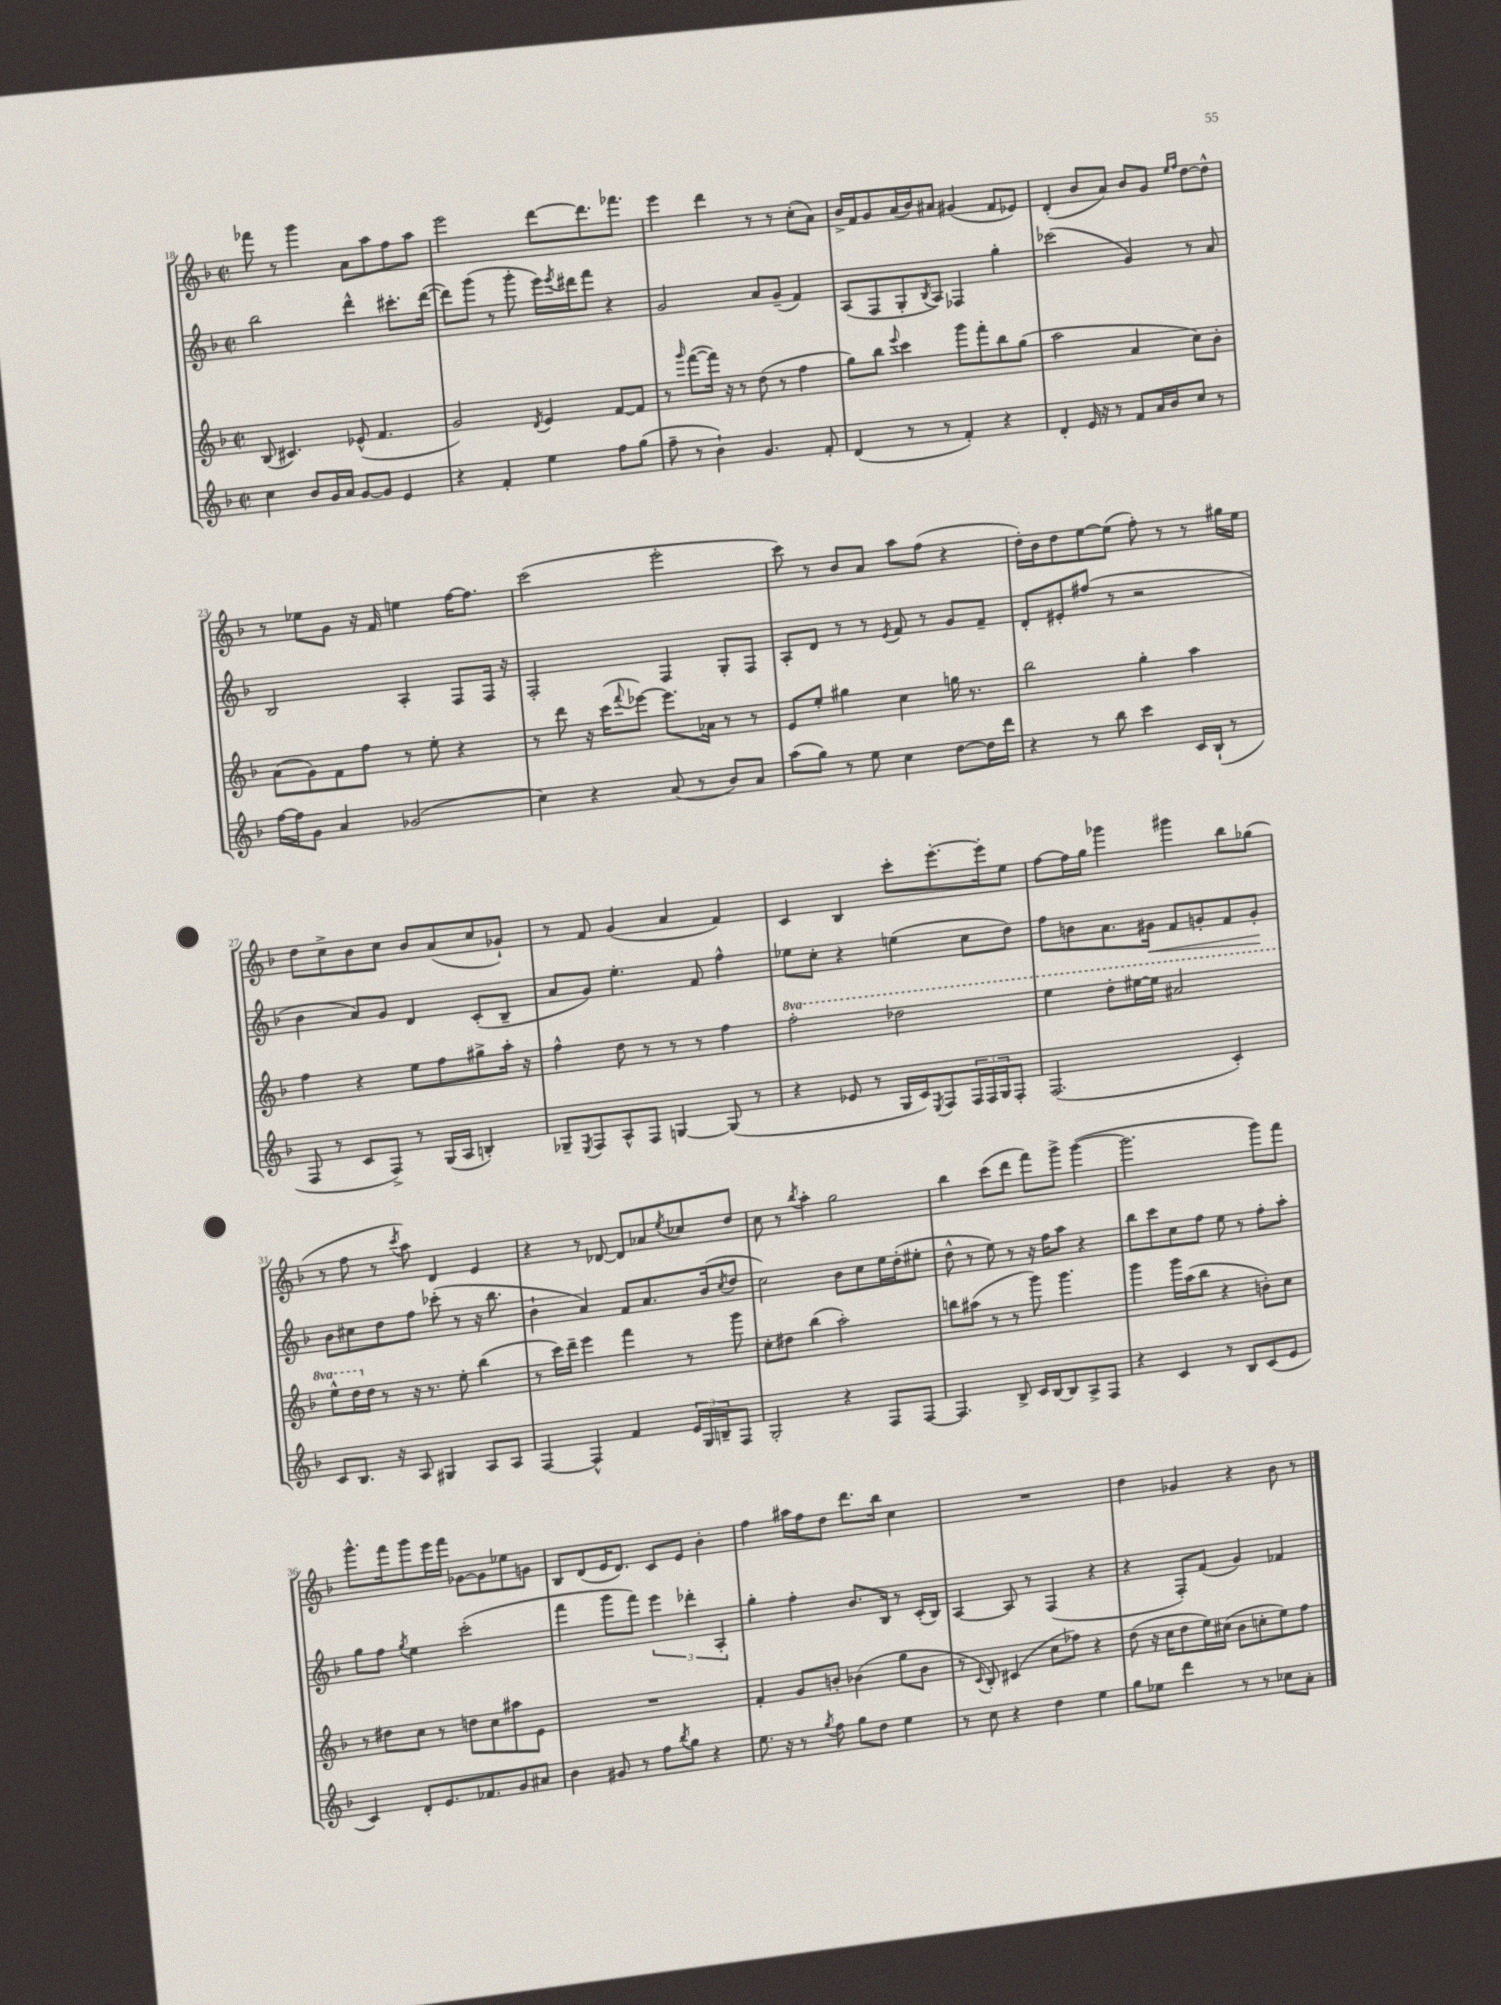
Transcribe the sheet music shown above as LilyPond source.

<<
\new StaffGroup <<
\new Staff = "s0" {
    \clef treble \key f \major \defaultTimeSignature \time 2/2
    fes'''8 r8 g'''4 a'8 a''8 f''8 a''8 |
    e'''2 d'''8~ d'''8. fes'''8. |
    e'''4 d'''4 r8 r8 c''8-.( a'8) |
    bes'16-> f'16 g'8 a'16( bes'16) ais'8 gis'4( f'8 ees'8) |
    d'4-.( bes'8 a'8) bes'8 g'8 \grace { e''16 f''16 } d''8~ d''8-^ |
    r8 ees''8 g'8 r16 f'16 e''4 f''16~ f''8. |
    c'''2( e'''2-. |
    c'''8) r8 bes'8 a'8 a''8 f''8( r4 |
    d''16-.) bes'16 d''8 e''8~ e''8( f''8-.) r8 r8 gis''16 e''16 |
    d''8 c''8-> bes'8 c''8 bes'8 a'8( c''8 ges'8-!) |
    r8 f'8 g'4( a'4 f'4) |
    c'4 bes4 c'''8-. e'''8.~-. e'''16-. e''8 |
    f''8~ f''16 g''16 ges'''4 gis'''4 bes''8 ges''8( |
    r8 f''8 r8 \acciaccatura { c'''8 } a''8) d'4 e'4 |
    r4 r8 des'8~ des'8 aes'8 \acciaccatura { e''8 } ces''8 d''8 |
    c''8 r8 \acciaccatura { bes''8 } a''4-. g''2 |
    bes''4 c'''8( d'''8 f'''8) g'''8-> g'''4~( |
    g'''2. g'''8) f'''8 |
    g'''8.-^ f'''16 g'''8 e'''16 f'''16 ges'8~ ges'8 ees''8 g'8 |
    bes8 d'8( e'16 d'8.) c'8 e'8 bes'4-. |
    f''4 ais''16 f''16 d''8 d'''8. bes''16 c''4 |
    R1 |
    d''4 ges'4 r4 bes'8 r8 \bar "|." |
}
\new Staff = "s1" {
    \clef treble \key f \major \defaultTimeSignature \time 2/2
    bes''2 d'''4-^ cis'''8.-. d'''16~( |
    d'''8) g'''8( r8 g'''8-. e'''16) \acciaccatura { e'''8 } dis'''16 f'''8 r4 |
    g'2 a'8 g'8--( f'4) |
    a8( f8 g8-. \acciaccatura { bes8 } a8) fes4 g''4-. |
    ces'''2( g'4) r8 a'8 |
    bes2 a4-. f8 f16 r16 |
    f2-. f4 g8-. f8 |
    a8-. d'8 r8 r8 \acciaccatura { e'8 } f'8 r8 g'8 f'8-- |
    d'8-. eis'8-. fis''8( r8 r2 |
    bes'4 a'8) g'8 d'4 c'8-.( bes8-- |
    a'8 g'8) e''4.-. f'8 f''4-^ |
    ees''8 c''8-. r4 e''4( c''8 d''8) |
    f''8 b'8 a'8. gis'16\< f'8 g'8-. f'8 g'8-.\! |
    bes'8 cis''8 d''8 f''8 ces'''8-.( r8 r16 bes''8. |
    bes'4-! a'4) f'8 a'8. bes'16( \acciaccatura { c''8 } d''8 |
    c''2) bes'8 c''8 e''16 d''16-.( eis''8-. |
    d''8-^ r8 e''8) r8 r16 f''16 a''8 r4 |
    bes''8 c'''8 c''8 f''8 e''8 r8 f''8-. a''8-. |
    g''8 f''8 \acciaccatura { g''8 } e''4 c'''2-.( |
    f'''4 g'''8 f'''8) \tuplet 3/2 { e'''4 des'''4-. a4-. } |
    g''4-. f''4-. bes'8. bes16 r8 c'16-.( bes16) |
    a4~ a8 r8 f4( r4 |
    r4 f8-.) f'8( g'4) fes'4 \bar "|." |
}
\new Staff = "s2" {
    \clef treble \key f \major \defaultTimeSignature \time 2/2 \set Staff.ottavationMarkups = #ottavation-simple-ordinals
    bes8( cis'4.) ees'8-^( f'4. |
    g'2) \acciaccatura { d'8 } e'4 f'8~ f'8 |
    r8 \grace { g'''16 } f'''8~( f'''16) r16 r8 d''8( r8 f''4 |
    g''8) bes''8 \appoggiatura { e'''8 } c'''4 g'''8 f'''8-. bes''8 g''8( |
    a''2 a'4 c''8) bes'8-. |
    a'8( g'8) f'8 f''8 r8 e''8-. r4 |
    r8 d'''8 r16 c'''16( \appoggiatura { f'''8 } ees'''8~) ees'''8. aes'16 r8 r8 |
    e'8 e''8-. gis''4 c''4 g''16 r8. |
    bes''2 g''4-. a''4 |
    f''4 r4 e''8 f''8 gis''8-> a''16-. r16 |
    f''4-^ d''8 r8 r8 r8 f''4 |
    \ottava #1 f'''2-. des'''2 |
    e'''4 d'''8-. eis'''16~ eis'''16 ais''2 |
    e'''8-^ d'''16 \ottava #0 d''16 r8 r16 r8. e''8-. bes''4( |
    r8 c'''16) d'''16-- e'''4 f'''4 r8 g'''8 |
    c''8-. dis''8 bes''4( a''2-.) |
    b''8 ais''8( r8 r8 g'''8) g'''4. |
    g'''4 g'''16 a''16( bes''8 r4 b'8-.) c''8 |
    r8 dis''8 c''8 r8 d''8 c''8 ais''8 e'8 |
    R1 |
    f'4-. g'8 b'8-. bes'4( g''8 bes'8 |
    r8 \appoggiatura { c'8 } bes8-.) cis'4( c''8 fes''8) r4 |
    d''8( r16 c''16 d''8 e''16) cis''16( bes'8 c''8-. e''8) f''8 \bar "|." |
}
\new Staff = "s3" {
    \clef treble \key f \major \defaultTimeSignature \time 2/2
    c''4 bes'8 g'16 a'16 g'8~ g'8 e'4 |
    r4 f'4-. e''4 f''8 g''8( |
    f''8-- r8 bes'4-!) g'4. f'8-. |
    d'4( r8 r8 f'4-.) r4 |
    d'4-. e'16 r16 r8 f'8 a'16 bes'16 c''8 r8 |
    f''16~ f''16 g'8 a'4 ges'2( |
    c''4) r4 a'8( r8 bes'8) a'8 |
    a''8( g''8) r8 e''8 c''4 d''8~ d''16 d'''16 |
    r4 r8 bes''8 c'''4 c'16 bes16-!( r8 |
    f8 r8 c'8 f8->) r8 g16( a16 b4-.) |
    ges8-- \acciaccatura { e8 } f8 a8-^ f8 g4~ g8( r8 |
    r4 ees'8 r8 g16 c'16) \acciaccatura { e8 } f8 \tuplet 3/2 { f16 f16 g16 } f8-. |
    f2.( c'4-.) |
    c'8 bes8. r16 a8 gis4 a8 a8 |
    f4~ f4-^ f'4 \tuplet 3/2 { e'16 g16 b16-- } f8 |
    g2-. r4 f8 f8~ |
    f4. bes8-> c'16 bes16~ bes8 a8-> f8 |
    r4 c'4 r8 bes8 c'8( e'8 |
    c'4) d'8-. e'8. fes'8. g'8 ais'8 |
    bes'4 gis'8 r8 f''8 \acciaccatura { bes''8 } g''8 r4 |
    e''8. r16 r8 \acciaccatura { g''8 } f''8 g''8 d''8 e''4 |
    r8 c''8 r4 d''4 e''4 |
    g''8 ees''8 d'''4 r8 r8 ces''8 a'8-. \bar "|." |
}
>>
>>
\layout { \context { \Score currentBarNumber = #18 } }
